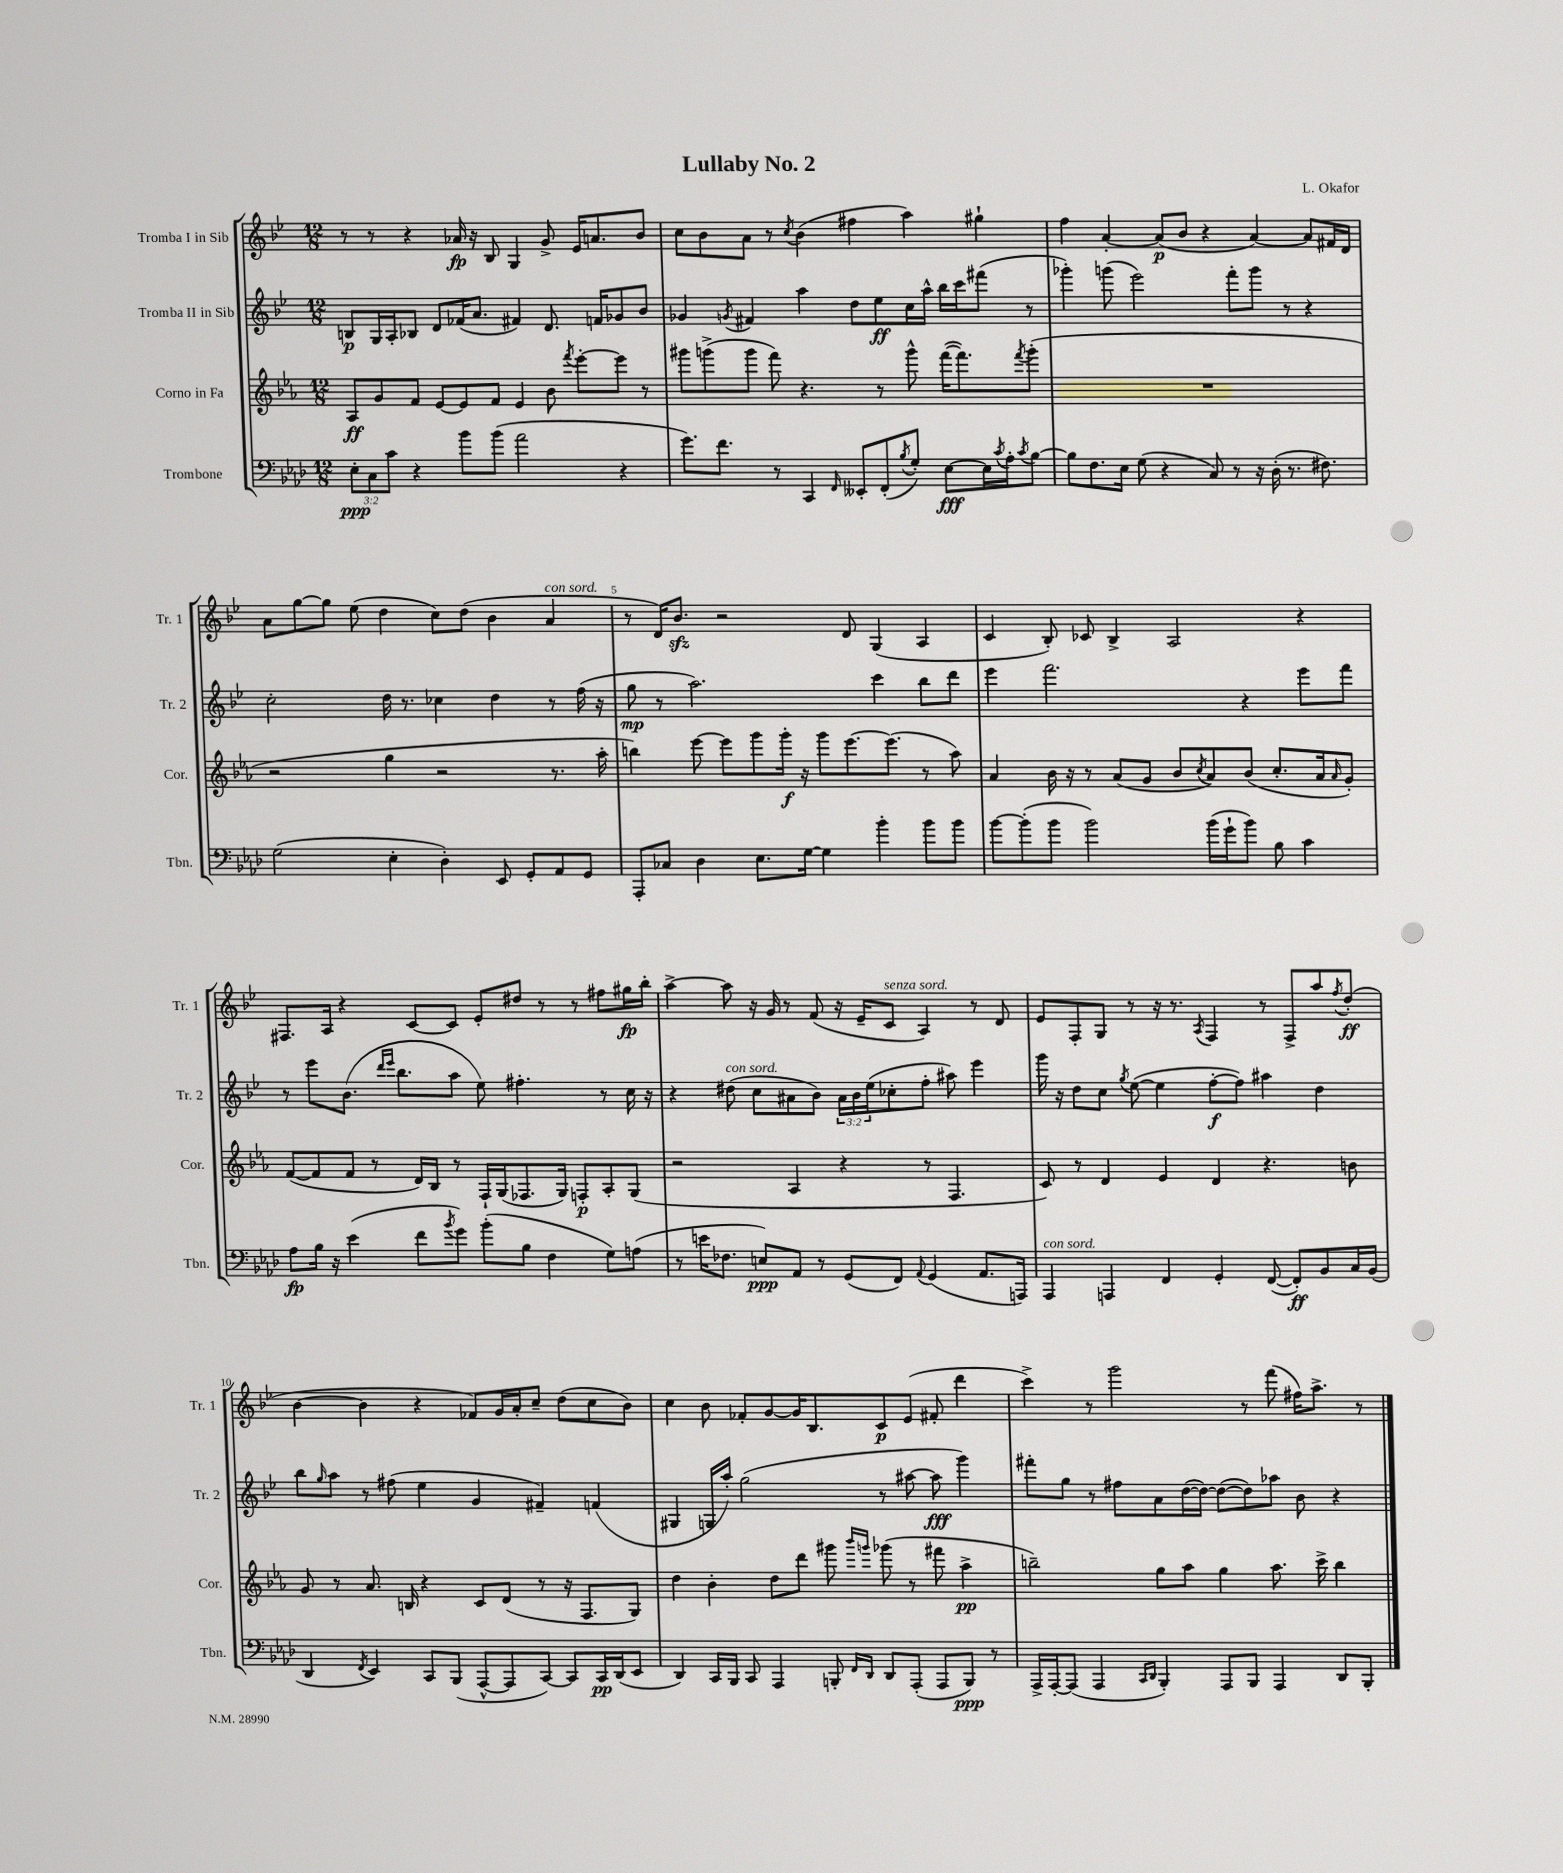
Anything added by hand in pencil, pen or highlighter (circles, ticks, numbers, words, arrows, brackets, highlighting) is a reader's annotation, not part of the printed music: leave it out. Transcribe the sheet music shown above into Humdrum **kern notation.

**kern	**dynam	**kern	**dynam	**kern	**dynam	**kern	**dynam
*part4	*part4	*part3	*part3	*part2	*part2	*part1	*part1
*staff4	*staff4	*staff3	*staff3	*staff2	*staff2	*staff1	*staff1
*I"Trombone	*	*I"Corno in Fa	*	*I"Tromba II in Sib	*	*I"Tromba I in Sib	*
*I'Tbn.	*	*I'Cor.	*	*I'Tr. 2	*	*I'Tr. 1	*
*clefF4	*	*clefG2	*	*clefG2	*	*clefG2	*
*k[b-e-a-d-]	*	*k[b-e-a-]	*	*k[b-e-]	*	*k[b-e-]	*
*M12/8	*	*M12/8	*	*M12/8	*	*M12/8	*
=1	=1	=1	=1	=1	=1	=1	=1
12E-'\L	ppp	8A-/L	ff	8Bn/L	p	8r	.
12C\	.	.	.	.	.	.	.
.	.	8g/	.	16G/L	.	8r	.
12c\J	.	.	.	.	.	.	.
.	.	.	.	16A'/J	.	.	.
4r	.	8f/J	.	8B-X/J	.	4r	.
.	.	[8e-/L	.	8d/L	.	.	.
8b-\L	.	8e-/]	.	(16f-X/K	.	16a-X/	fp
.	.	.	.	8.a/J	.	16r	.
(8b-\J	.	8f/J	.	.	.	8B-/	.
2a-\	.	4e-/	.	4f#X/)	.	4G/	.
.	.	8b-\	.	8.d/	.	8g^/	.
.	.	8qfff/	.	.	.	.	.
.	.	[8eee-'\L	.	.	.	16e-/KL	.
.	.	.	.	16fn/KL	.	8.an/	.
4r	.	8eee-\J]	.	8g-X/	.	.	.
.	.	8r	.	8b-/J	.	8b-/J	.
=2	=2	=2	=2	=2	=2	=2	=2
8.g\L)	.	8ggg#X\L	.	4g-X/	.	8cc\L	.
.	.	(8gggn^\	.	.	.	8b-\	.
8.f\J	.	.	.	.	.	.	.
.	.	.	.	8qgn/	.	.	.
.	.	8ggg\J	.	4f#X/	.	8a\J	.
8r	.	8fff\)	.	.	.	8r	.
.	.	.	.	.	.	8qcc/	.
4CC/	.	4.r	.	4aa\	.	(4b-\	.
16qqFF/	.	.	.	.	.	.	.
8EE--X'/L	.	.	.	8dd\L	.	4ff#X\	.
(8FF'/	.	8r	.	8ee-\	ff	.	.
8qB-/	.	.	.	.	.	.	.
8G'/J)	.	8ggg^^\	.	16cc\L	.	4aa\)	.
.	.	.	.	16aa^^\JJ	.	.	.
[8E-\L	fff	([16fff\KL	.	16bb-\LL	.	.	.
.	.	8.fff\])	.	16ccc\J	.	.	.
16E-\L]	.	.	.	(8fff#X\J	.	4gg#X`\	.
8qc/	.	.	.	.	.	.	.
16A-'\J	.	.	.	.	.	.	.
8qc/	.	8qfff/	.	.	.	.	.
[8B-\J	.	(8ggg'\J	.	8r	.	.	.
=3	=3	=3	=3	=3	=3	=3	=3
8B-\L]	.	1.r	.	4ggg-X'\)	.	4ff\	.
8.F\	.	.	.	.	.	.	.
.	.	.	.	(8gggn\	.	[4a'/	.
16E-\Jk	.	.	.	.	.	.	.
(8G\	.	.	.	2eee-\)	.	.	.
4r	.	.	.	.	.	(8a/L]	p
.	.	.	.	.	.	8b-/J	.
8C/)	.	.	.	.	.	4r	.
8r	.	.	.	8fff'\L	.	.	.
16r	.	.	.	8ggg\J	.	[4a/)	.
(16D-'\	.	.	.	.	.	.	.
8.r	.	.	.	8r	.	.	.
.	.	.	.	4r	.	8a/L]	.
8.F#X\)	.	.	.	.	.	.	.
.	.	.	.	.	.	16f#X/L	.
.	.	.	.	.	.	16d/JJ	.
!!LO:LB:g=z
=4	=4	=4	=4	=4	=4	=4	=4
(2G\	.	2r	.	2cc'\	.	8a\L	.
.	.	.	.	.	.	[8gg\	.
.	.	.	.	.	.	8gg\J]	.
.	.	.	.	.	.	(8ee-\	.
4E-'\	.	4gg\	.	16dd\	.	4dd\	.
.	.	.	.	8.r	.	.	.
4D-'\)	.	2r	.	4cc-X\	.	8cc\L)	.
.	.	.	.	.	.	(8dd\J	.
8EE-/	.	.	.	4dd\	.	4b-\	.
8GG'/L	.	.	.	.	.	.	.
!	!	!	!	!	!	!LO:TX:a:i:t=con sord.	!
8AA-/	.	8.r	.	8r	.	4a/	.
8GG/J	.	.	.	(16ff\	.	.	.
.	.	16aa-'\	.	16r	.	.	.
=5	=5	=5	=5	=5	=5	=5	=5
8AAA-'/L	.	4bbn\)	.	8gg\	mp	8r	.
8C-X/J	.	.	.	8r	.	16d/KL)	.
.	.	.	.	.	.	8.b-zz/J	.
4D-\	.	[8eee-\	.	2.aa\)	.	.	.
.	.	8eee-\L]	.	.	.	2r	.
8.E-\L	.	8ggg\	.	.	.	.	.
.	.	16ggg'\Jk	f	.	.	.	.
[16G\Jk	.	16r	.	.	.	.	.
4G\]	.	8ggg\L	.	.	.	.	.
.	.	[8.eee-\	.	.	.	8d/	.
4b-'\	.	.	.	4ccc\	.	(4G/	.
.	.	(8.eee-\J]	.	.	.	.	.
8b-\L	.	8r	.	8bb-\L	.	4A/	.
8b-\J	.	8aa-\)	.	8ddd\J	.	.	.
=6	=6	=6	=6	=6	=6	=6	=6
[8b-\L	.	4a-/	.	4eee-\	.	4c/	.
(8b-'\]	.	.	.	.	.	.	.
8b-\J	.	16b-\	.	2.fff\	.	8B-'/)	.
.	.	16r	.	.	.	.	.
2b-\)	.	8r	.	.	.	8c-X/	.
.	.	(8a-/L	.	.	.	4B-^/	.
.	.	8g/J	.	.	.	.	.
.	.	8b-/L	.	.	.	2A/	.
.	.	8qcc/	.	.	.	.	.
(16b-\LL	.	8a-/)	.	.	.	.	.
16g`\J	.	.	.	.	.	.	.
8b-\J)	.	(8b-/J	.	4r	.	.	.
8B-\	.	8.cc'/L	.	.	.	.	.
4c\	.	.	.	8eee-\L	.	4r	.
.	.	16a-/k	.	.	.	.	.
.	.	16qqa-/	.	.	.	.	.
.	.	8g'/J)	.	8fff\J	.	.	.
!!LO:LB:g=z
=7	=7	=7	=7	=7	=7	=7	=7
8A-\L	fp	([8f/L	.	8r	.	8.F#X/L	.
16B-\Jk	.	8f/]	.	8eee-\L	.	.	.
16r	.	.	.	.	.	16A/Jk	.
(4e-\	.	8f/J	.	(8.b-\J	.	4r	.
.	.	8r	.	.	.	.	.
.	.	.	.	16qqddd/LL	.	.	.
.	.	.	.	16qqeee-/JJ	.	.	.
.	.	.	.	8.bb-\L	.	.	.
8f\L	.	16d/LL)	.	.	.	[8c/L	.
.	.	16B-/JJ	.	.	.	.	.
8qb-/	.	.	.	.	.	.	.
8g\J)	.	8r	.	8aa\J	.	8c/J]	.
(8b-'\L	.	16F`/LL	.	8ee-\)	.	8e-'/L	.
.	.	(16G/J	.	.	.	.	.
8B-\J	.	8.F-X/	.	4.ff#X'\	.	8dd#X/J	.
4F\	.	.	.	.	.	8r	.
.	.	16G/Jk)	.	.	.	.	.
.	.	8Fn'/L	p	.	.	8r	.
8G\L)	.	8A-'/	.	8r	.	8ff#X\L	.
(8An\J	.	(8G/J	.	16cc\	.	16gg#X\L	fp
.	.	.	.	16r	.	16bb-'\JJ	.
=8	=8	=8	=8	=8	=8	=8	=8
8r	.	2r	.	4r	.	[4aa^\	.
16en\KL	.	.	.	.	.	.	.
8.F-X\J	.	.	.	.	.	.	.
!	!	!	!	!LO:TX:a:i:t=con sord.	!	!	!
.	.	.	.	(8dd#X\	.	8aa\]	.
8En/L)	ppp	.	.	8cc\L	.	16r	.
.	.	.	.	.	.	16g/	.
8AA-/J	.	4A-/	.	8a#X\	.	8r	.
8r	.	.	.	8b-\J)	.	(8f/	.
(8GG/L	.	4r	.	24a#\LL	.	16r	.
.	.	.	.	24b-\	.	.	.
.	.	.	.	.	.	16e-~/KL	.
.	.	.	.	(24ee-\J	.	.	.
!	!	!	!	!	!	!LO:TX:a:i:t=senza sord.	!
8FF/J)	.	.	.	8cc-X'\	.	8c/J	.
8qqAA-/	.	.	.	.	.	.	.
(4GG/	.	8r	.	8ff'\J	.	4A/)	.
.	.	4.F/	.	8aa#X\)	.	.	.
8.AA-/L	.	.	.	4eee-\	.	8r	.
.	.	.	.	.	.	8d/	.
16AAAn/Jk)	.	.	.	.	.	.	.
=9	=9	=9	=9	=9	=9	=9	=9
!LO:TX:a:i:t=con sord.	!	!	!	!	!	!	!
4AAA-/	.	8c/)	.	16ggg\	.	8e-/L	.
.	.	.	.	16r	.	.	.
.	.	8r	.	8dd\L	.	8F'/	.
4AAAn/	.	4d/	.	8cc\J	.	8G/J	.
.	.	.	.	8qgg/	.	.	.
.	.	.	.	([8ee-\	.	8r	.
4FF/	.	4e-/	.	4ee-\]	.	16r	.
.	.	.	.	.	.	8.r	.
.	.	.	.	.	.	8qA/	.
4GG'/	.	4d/	.	[8ff'\L	f	4F/	.
.	.	.	.	8ff\J])	.	.	.
([8FF/	.	4.r	.	4aa#X\	.	8r	.
8FF'/L])	ff	.	.	.	.	8F^/L	.
8BB-/	.	.	.	4dd\	.	8aa/	.
.	.	.	.	.	.	8qff/	.
16C/L	.	8bn\	.	.	.	(8dd'/J	ff
(16BB-/JJ	.	.	.	.	.	.	.
!!LO:LB:g=z
=10	=10	=10	=10	=10	=10	=10	=10
4DD-/	.	8g/	.	8bb-\L	.	[4b-\	.
.	.	.	.	16qqgg/	.	.	.
.	.	8r	.	8aa\J	.	.	.
8qFF/	.	.	.	.	.	.	.
4EE-/)	.	8.a-/	.	8r	.	4b-\]	.
.	.	.	.	(8ff#X\	.	.	.
.	.	16Bn/	.	.	.	.	.
8CC/L	.	4r	.	4ee-\	.	4r	.
(8BBB-/J	.	.	.	.	.	.	.
[8AAA-^^/L	.	8c/L	.	4g/	.	8f-X/L)	.
8AAA-/]	.	(8d/J	.	.	.	16g/L	.
.	.	.	.	.	.	16a'/J	.
[8CC/J)	.	8r	.	4f#X~/)	.	8cc~/J	.
8CC/L]	.	16r	.	.	.	(8dd\L	.
.	.	8.F/L	.	.	.	.	.
16CC/L	pp	.	.	(4fn/	.	8cc\	.
(16DD-/J	.	.	.	.	.	.	.
8EE-/J	.	8G/J)	.	.	.	8b-\J)	.
=11	=11	=11	=11	=11	=11	=11	=11
4DD-/)	.	4dd\	.	4G#X/	.	4cc\	.
16CC/LL	.	4b-'\	.	16Gn/LL	.	8b-\	.
16BBB-/JJ	.	.	.	16aa'/JJ)	.	.	.
8CC/	.	.	.	(2gg\	.	8f-X'/L	.
4AAA-/	.	8dd\L	.	.	.	[8g/	.
.	.	8ddd\J	.	.	.	16g/K]	.
.	.	.	.	.	.	8.B-/	.
8BBBn'/	.	8ggg#X\	.	.	.	.	.
16qqFF/LL	.	16qqbbb-/LL	.	.	.	.	.
16qqDD-/JJ	.	16qqgggn/JJ	.	.	.	.	.
8DD-/L	.	(8ggg-X\	.	8r	.	8c/	p
(8AAA-'/J	.	8r	.	[8aa#X\	.	(8e-/J	.
8AAA-/L	.	8fff#X\	.	8aa#\]	fff	8f#X'/	.
8BBB/J)	ppp	4aa-^\	pp	4ggg\)	.	4ddd\	.
8r	.	.	.	.	.	.	.
=12	=12	=12	=12	=12	=12	=12	=12
16AAA-^/LL	.	2bbn~\)	.	8fff#X'\L	.	4ccc^\)	.
[16AAA-'/J	.	.	.	.	.	.	.
(8AAA-/J]	.	.	.	8gg\J	.	.	.
4AAA-/	.	.	.	8r	.	8r	.
.	.	.	.	8ff#X\L	.	2ggg\	.
16qqCC/LL	.	.	.	.	.	.	.
16qqDD-/JJ	.	.	.	.	.	.	.
4BBB-'/)	.	8gg\L	.	8a\	.	.	.
.	.	8aa-\J	.	([16dd\L	.	.	.
.	.	.	.	16dd\JJ_)	.	.	.
8AAA-/L	.	4gg\	.	(8dd\L_	.	.	.
8BBB-/J	.	.	.	8dd\])	.	8r	.
4AAA-/	.	8.aa-\	.	8aa-X\J	.	(8fff\	.
.	.	.	.	8b-\	.	16ff#X\KL)	.
.	.	16ccc^\	.	.	.	8.aa^\J	.
8DD-/L	.	4bb\	.	4r	.	.	.
8BBB-'/J	.	.	.	.	.	8r	.
==	==	==	==	==	==	==	==
*-	*-	*-	*-	*-	*-	*-	*-
